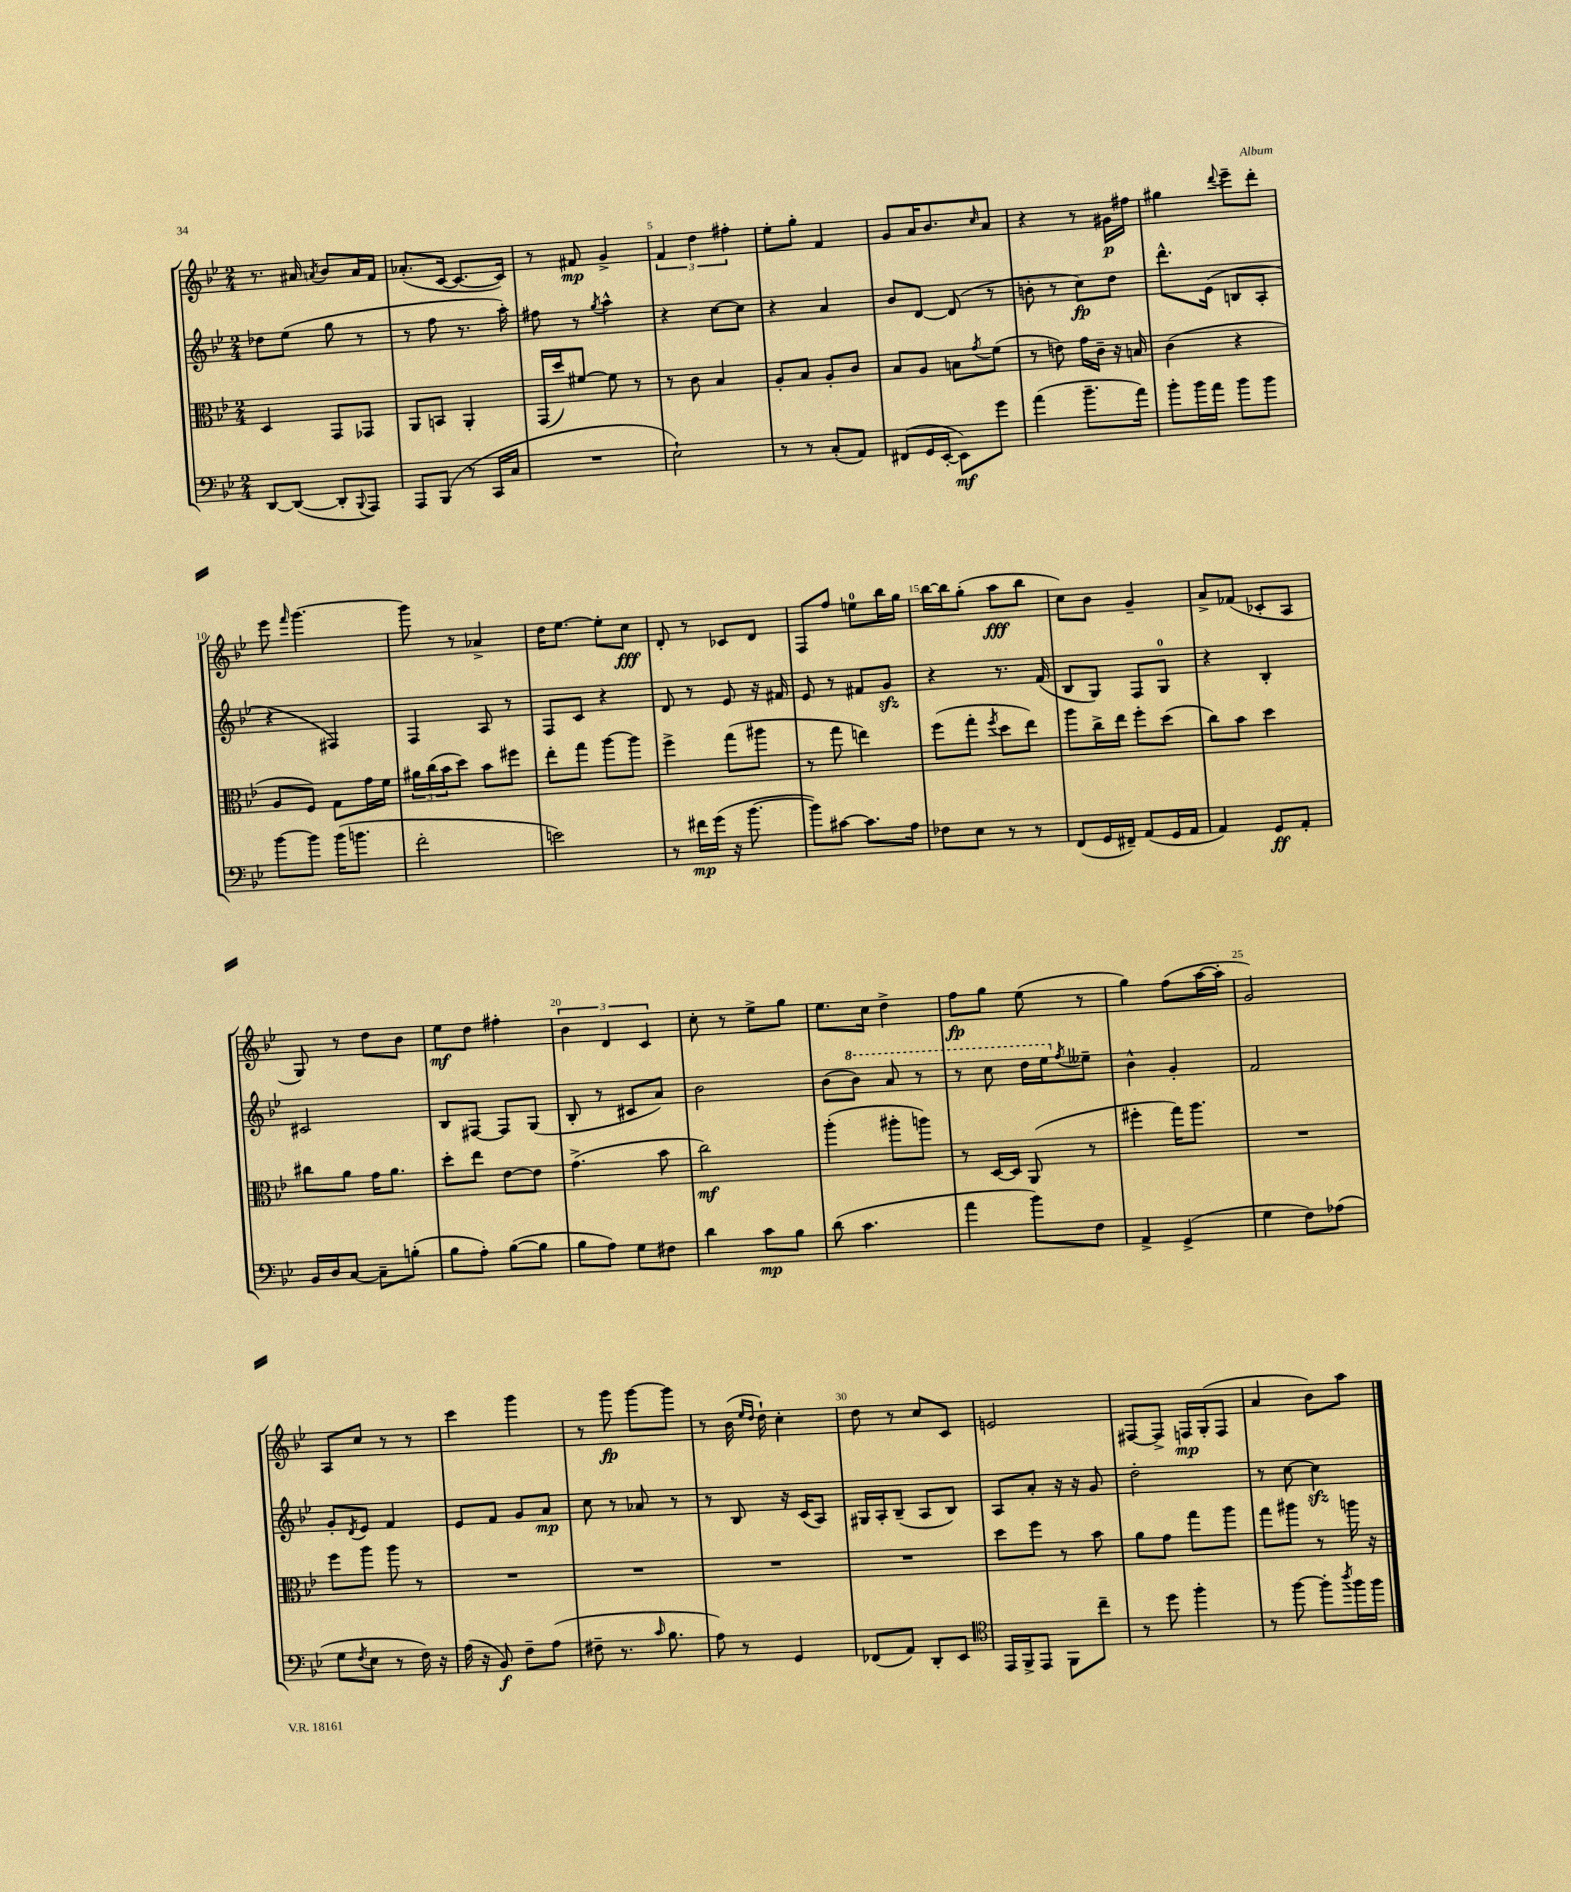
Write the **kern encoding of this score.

**kern	**kern	**kern	**kern
*staff4	*staff3	*staff2	*staff1
*clefF4	*clefC3	*clefG2	*clefG2
*k[b-e-]	*k[b-e-]	*k[b-e-]	*k[b-e-]
*M2/4	*M2/4	*M2/4	*M2/4
[8DD/L	4D/	8dd-\L	8.r
(8DD/_J	.	(8ee-\J	.
.	.	.	16a#/
.	.	.	8qa/
8DD'/]L	8GG/L	8gg\	8b-/L
8qqBBB-/	.	.	.
8AAA/J)	8GG-/J	8r	16a/L
.	.	.	16f/JJ
=	=	=	=
8AAA/L	8AA/L	8r	(8.a-'/L
(8BBB-/J	8BB/J	8ff\	.
.	.	.	[16c/Jk
8r	4AA'/	8.r	8.c/_L
16CC/LL	.	.	.
16C/JJ	.	16aa'\)	16c/]Jk)
=	=	=	=
2r	(16GG/LL	8ff#\	8r
.	16dd/J)	.	.
.	[8f#/J	8r	8f#/
.	.	8qgg/	.
.	8f#\]	4aa^^\	4g^/
.	8r	.	.
=	=	=	=
2E-`\)	8r	4r	6f/
.	8c\	.	.
.	.	.	6dd\
.	4B-/	[8cc\L	.
.	.	.	6ff#'\
.	.	8cc\]J	.
=	=	=	=
8r	8A'/L	4r	8ee-'\L
8r	8B-/J	.	8gg'\J
(8C'/L	8A'/L	4a/	4f/
8AA/J)	8c/J	.	.
=	=	=	=
(8FF#/L	8B-/L	8b-/L	8g/L
16GG/L	8A/J	[8d/J	16a/K
[16EE-'/JJ	.	.	8.b-/
8EE-\]L)	8B\L	(8d/]	.
.	8qg/	.	16qqcc/
8g\J	(8f\J	8r	8a/J
=	=	=	=
(4a\	8r	8b'\	4r
.	8e\)	8r	.
8.b-~\L	16g\LL	8cc\L)	8r
.	16c~\JJ	.	.
.	16r	8dd\J	16g#\LL
16a\Jk)	16B/	.	16ff#\JJ
=	=	=	=
8b-'\L	(4c\	8.ddd^^\L	4gg#\
16b-\L	.	.	.
16a\JJ	.	(16e-\Jk	.
.	.	.	8qqddd/
8b-\L	4r	8B/L	8eee-~\L
8b-\J	.	8A'/J	8ddd'\J
=	=	=	=
[8b-\L	8A/L	4r	8eee-\
.	.	.	16qqfff/
8b-\]J	8F/J)	.	[4.ggg\
(16b-\LK	8G\L	4F#/)	.
8.b\J	.	.	.
.	16g\L	.	.
.	16f\JJ	.	.
=	=	=	=
2f'\	24a#\LL	4F/	8ggg\]
.	(24cc\	.	.
.	24b-\J	.	.
.	8dd\J)	.	8r
.	8b-\L	8A/	4a-^/
.	8ff#\J	8r	.
=	=	=	=
2e\)	8ee-'\L	8F/L	16dd\LK
.	.	.	[8.ee-\J
.	8gg\J	8c/J	.
.	[8aa\L	4r	8ee-'\]L
.	8aa\]J	.	8cc\J
=	=	=	=
8r	4ff^\	8d/	8d'/
16f#\LL	.	8r	8r
(16g\JJ	.	.	.
16r	(8gg\L	8e-/	8c-/L
[8.b-\	.	.	.
.	8aa#\J	16r	8d/J
.	.	16f#/	.
=	=	=	=
8b-\]L)	8r	8e-/	8F/L
[8c#\J	8gg\	8r	8ff/J
8.c#\]L	4ee\)	8f#/L	8ee\L
.	.	8g/J	16bb-\L
16A\Jk	.	.	16gg\JJ
=	=	=	=
8F-\L	(8ff\L	4r	[16bb-\LL
.	.	.	16bb-\]J
8E-\J	8gg'\J	.	(8gg'\J
.	8qff/	.	.
8r	8dd\L	8.r	8aa\L
8r	8ee-\J)	.	8bb-\J
.	.	(16f/	.
=	=	=	=
(8FF/L	8aa\L	8B-/L	8cc\L)
16GG/L	16cc^\L	8G/J)	8b-\J
16FF#~/JJ)	16ee-\JJ	.	.
(8AA/L	8ff'\L	8F/L	4g~/
16GG/L	(8dd\J	8G/J	.
16AA/JJ	.	.	.
=	=	=	=
4AA/)	8cc\L)	4r	8a^/L
.	8b-\J	.	(8f-/J
8GG/L	4dd\	4B-'/	8c-'/L
8AA'/J	.	.	8A/J
=	=	=	=
16BB-/LL	8cc#\L	2c#/	8G/)
16D/J	.	.	.
[8C/J	8a\J	.	8r
8C~\]L	16g\LK	.	8dd\L
.	8.a\J	.	.
(8B'\J	.	.	8b-\J
=	=	=	=
8B-\L	8dd'\L	8B-/L	8ee-\L
8A'\J)	8ee-\J	[8F#/J	8dd\J
([8B-\L	[8e-\L	8F#/]L	4ff#'\
8B-\]J	8e-\]J	(8G/J	.
=	=	=	=
8B-\L	(4.g^\	8B-'/	6b-\
8A\J)	.	8r	.
.	.	.	6d/
8G\L	.	8c#/L	.
.	.	.	6c/
8F#\J	8b-\	8a/J)	.
=	=	=	=
4d\	2cc\)	2b-\	8cc'\
.	.	.	8r
8c\L	.	.	8ee-^\L
8B-\J	.	.	8gg\J
=	=	=	=
(8d\	(4aa'\	(8b-\L	8.ee-\L
4.c\	.	8bb-\J)	.
.	.	.	16cc\Jk
.	8aa#'\L	8aa/	4dd^\
.	8aa\J)	8r	.
=	=	=	=
4a\	8r	8r	8ff\L
.	[16D/LL	8ccc\	8gg\J
.	16D/]JJ	.	.
8b-\L)	(8AA/	16ddd\LL	(8ee-\
.	.	16eee-\J	.
.	.	8qff/	.
8F\J	8r	8ee--~\J	8r
=	=	=	=
4AA^/	4ff#'\	4b-^^\	4gg\)
(4GG^/	16gg\LK)	4g'/	(8ff\L
.	8.aa\J	.	.
.	.	.	[16aa\L
.	.	.	16aa'\]JJ
=	=	=	=
4G\	2r	2f/	2g/)
8F\L)	.	.	.
(8A-\J	.	.	.
=	=	=	=
8G\L	8ff\L	8g'/L	8A/L
8qF/	.	8qd/	.
8E-\J	8aa\J	8e-/J	8cc/J
8r	8aa\	4f/	8r
16F\)	8r	.	8r
16r	.	.	.
=	=	=	=
(16A\	2r	8e-/L	4ccc\
16r	.	.	.
8BB-/)	.	8f/J	.
8F~\L	.	8g/L	4ggg\
(8A\J	.	8a/J	.
=	=	=	=
8F#~\	2r	8cc\	8r
8.r	.	8r	8ggg\
.	.	8a-/	[8ggg\L
16qqc/	.	.	.
8.B-\	.	.	.
.	.	8r	8ggg\]J
=	=	=	=
8A\)	2r	8r	8r
8r	.	8B-/	(16b-\
.	.	.	16qqee-/LL
.	.	.	16qqdd/JJ
.	.	.	16dd`\)
4GG/	.	16r	4cc'\
.	.	(16c/LK	.
.	.	8A/J)	.
=	=	=	=
(8FF-/L	2r	16G#/LL	8dd\
.	.	16A'/J	.
8AA/J)	.	(8B-~/J	8r
8DD'/L	.	8A/L	8cc/L
8EE-/J	.	8B-/J)	8c/J
=	=	=	=
*clefC4	*	*	*
16EE-/LL	8dd\L	8A/L	2e/
16FF^/J	.	.	.
8EE-/J	8ff\J	8a'/J	.
8FF\L	8r	16r	.
.	.	16r	.
8cc~\J	8b-\	8g/	.
=	=	=	=
8r	8a\L	2dd'\	[8F#/L
8dd\	8g\J	.	8F#^/]J
4ff'\	8gg\L	.	16F/LL
.	.	.	(16G'/J
.	8aa\J	.	8F/J
=	=	=	=
8r	8gg\L	8r	4a/
[8ff\	8aa#\J	[8cc\	.
8ff'\]L	8r	4cc\]	8b-\L)
8qaa/	.	.	.
16ff\L	16aa\	.	8aa\J
16ff\JJ	16r	.	.
==	==	==	==
*-	*-	*-	*-
